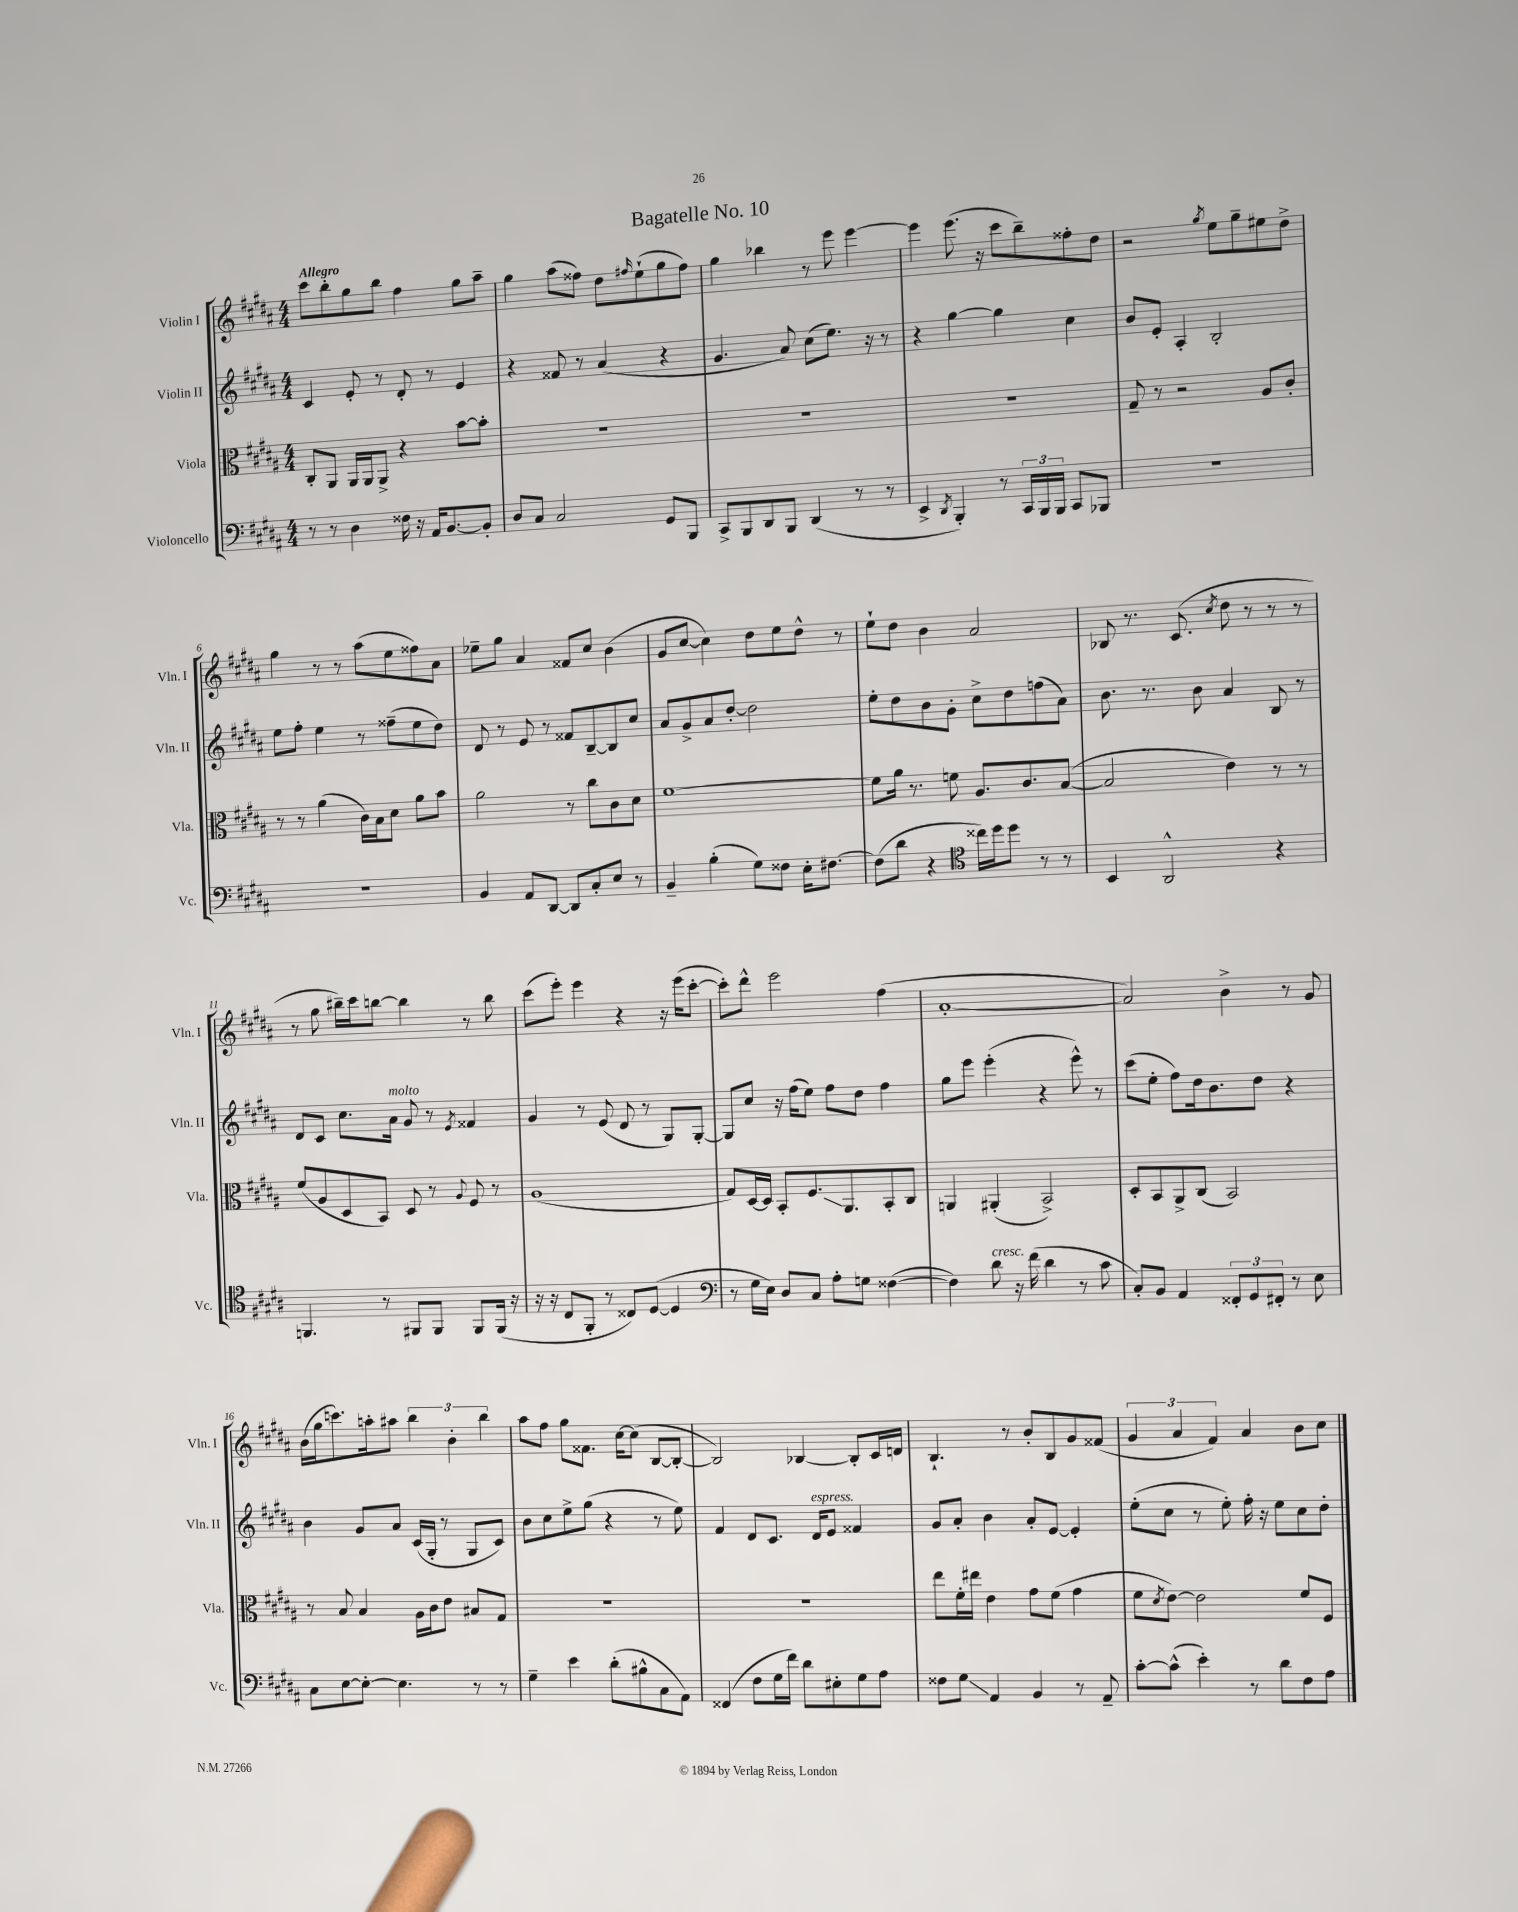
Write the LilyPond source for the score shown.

\header { title = "Bagatelle No. 10" }
<<
\new StaffGroup <<
\new Staff = "s0" \with { instrumentName = "Violin I" shortInstrumentName = "Vln. I" } {
    \clef treble \key b \major \numericTimeSignature \time 4/4 \tempo "Allegro"
    cis'''8 b''8-. gis''8 b''8 fis''4 gis''8 ais''8-- |
    gis''4 ais''8( fisis''8) dis''8 \grace { fis''16 } e''8-!( gis''8 fis''8) |
    gis''4 bes''4 r8 e'''8 e'''4~ |
    e'''4 e'''8.( r16 cis'''8 b''8--) fisis''8-. dis''8 |
    r2 \acciaccatura { gis''8 } e''8 gis''8-- eis''8 dis''8-> |
    gis''4 r8 r8 ais''8( e''8 fisis''8) ais'8 |
    ees''8-- gis''8 ais'4 fisis'8 cis''8 b'4( |
    gis'8 cis''8~ cis''4) dis''8 e''8 dis''8-^ r8 |
    e''8-! dis''8 b'4 ais'2 |
    bes8 r8. cis'8.( \acciaccatura { cis''8 } dis''8 r8 r8 r8 |
    r8 gis''8 bis''16--) cis'''16 b''8~ b''4 r8 b''8 |
    cis'''8( e'''8-.) e'''4 r4 r16 e'''16( cis'''8~-. |
    cis'''8-.) dis'''8-^ e'''2 fis''4( |
    ais'1~-. |
    ais'2) b'4-> r8 gis'8 |
    b'16( gis''16 c'''8.) a''16-. ais''8 \tuplet 3/2 { b''4 b'4-. b''4 } |
    ais''8 fis''8 gis''8 fisis'8. cis''16~ cis''8( b8~ b8~-. |
    b2) bes4~ bes8-. cis'16 d'16 |
    b4.-! r8 b'8-. b8 gis'8 fisis'8( |
    \tuplet 3/2 { gis'4 ais'4 fis'4) } ais'4 b'8 cis''8 \bar "|." |
}
\new Staff = "s1" \with { instrumentName = "Violin II" shortInstrumentName = "Vln. II" } {
    \clef treble \key b \major \numericTimeSignature \time 4/4
    cis'4 e'8-. r8 dis'8-. r8 e'4 |
    r4 fisis'8 r8 ais'4( r4 |
    gis'4. ais'8) cis''8( e''8.) r16 r8 |
    r4 gis''4~ gis''4 cis''4 |
    b'8 e'8-. ais4-. b2-. |
    e''8 fis''8-. e''4 r8 fisis''8--( e''8 dis''8) |
    dis'8 r8 e'8 r8 fisis'8 b8~-- b8 cis''8 |
    ais'8 gis'8-> ais'8 dis''8~-. dis''2 |
    e''8-. dis''8 b'8 gis'8-. cis''8-> dis''8 f''8( ais'8) |
    b'8. r8. b'8 ais'4 b8 r8 |
    dis'8 cis'8 cis''8. ais'16^\markup { \italic "molto" } gis'8 r8 \acciaccatura { e'8 } fisis'4 |
    gis'4 r8 e'8( dis'8 r8 gis8) gis8~-. |
    gis8 cis''8 r16 fis''16( e''8) fis''8 dis''8 fis''4 |
    gis''8 e'''8 e'''4-.( r4 e'''8-^) r8 |
    cis'''8( e''8-. fis''8) dis''16 b'8. dis''8 r4 |
    b'4 gis'8 ais'8 cis'16( gis16-. r8 gis8 cis'8) |
    b'8 cis''8 e''8-> gis''8( r4 r8 e''8) |
    fis'4 dis'8 cis'8. dis'16^\markup { \italic "espress." } e'8 fisis'4 |
    gis'8 ais'8-. b'4 ais'8-. e'8~ e'4-. |
    e''8-.( cis''8 r8 e''8-.) fis''16-. r16 e''8 cis''8 dis''8-. \bar "|." |
}
\new Staff = "s2" \with { instrumentName = "Viola" shortInstrumentName = "Vla." } {
    \clef alto \key b \major \numericTimeSignature \time 4/4
    cis8-. ais,8 ais,16 ais,16 ais,8-> r4 b'8~ b'8-. |
    R1 |
    R1 |
    R1 |
    gis8-- r8 r2 ais8 cis'8-. |
    r8 r8 ais'4( cis'16) b16 dis'8 ais'8 b'8 |
    ais'2 r8 cis''8 cis'8 dis'8 |
    fis'1~ |
    fis'8 ais'16 r8. f'8 ais8. cis'8. b8~( |
    b2 e'4) r8 r8 |
    fis'8( ais8 dis8 b,8) dis8 r8 \appoggiatura { ais8 } fis8 r8 |
    ais1( |
    gis8) dis16~ dis16 b,8-. fis8.\glissando ais,8. b,8-. cis8 |
    a,4 ais,4-.( b,2->) |
    dis8-. b,8 ais,8-> cis8( b,2) |
    r8 b8 b4 ais16 cis'16 e'8 bis8 gis8 |
    R1 |
    R1 |
    e''8 fis'16-. eis''16 e'4 gis'8 fis'8( gis'4 |
    fis'8 \acciaccatura { dis'8 } e'8~) e'2 fis'8 fis8 \bar "|." |
}
\new Staff = "s3" \with { instrumentName = "Violoncello" shortInstrumentName = "Vc." } {
    \clef bass \key b \major \numericTimeSignature \time 4/4
    r8 r8 dis4 fisis16 r16 ais,16 b,8.~ b,8-. |
    dis8 cis8 cis2 gis,8 b,,8 |
    cis,8-> b,,8 dis,8 b,,8 dis,4( r8 r8 |
    e,4-> \acciaccatura { dis,8 } b,,4-.) r8 \tuplet 3/2 { cis,16 b,,16 b,,16 } cis,8 bes,,8 |
    R1 |
    R1 |
    b,4 ais,8 dis,8~ dis,8 cis8-. e8 r8 |
    b,4-- b4-.( gis8) fisis8 e16-. fis8.~ |
    fis8( dis'8 r4 \clef tenor cisis''16) dis''16 dis''8 r8 r8 |
    b,4 ais,2-^ r4 |
    f,4. r8 fis,8 fis,8 fis,8 fis,16( r16 |
    r16 r16 cis8 fis,8-. r8 cisis8) dis8~( dis4 |
    \clef bass r8 gis16 e16) dis8 cis8 ais8-. g8 fisis4~( |
    fisis4) dis'8^\markup { \italic "cresc." } r16 fis'16( dis'4 r8 cis'8 |
    cis8-.) b,8 ais,4 \tuplet 3/2 { fisis,8-. gis,8 fis,8-. } r8 e8 |
    cis8 e8~ e8~-. e4. r8 r8 |
    gis4-- e'4 dis'8-.( bis8-^ cis8 ais,8) |
    fisis,4( fis8 gis16 fis'16) dis'8 eis8-. gis8 ais8 |
    fisis8 gis8\glissando ais,4 b,4 r8 ais,8-- |
    cis'8~-. cis'8-^( e'4-.) r8 dis'8 fis8 ais8 \bar "|." |
}
>>
>>
